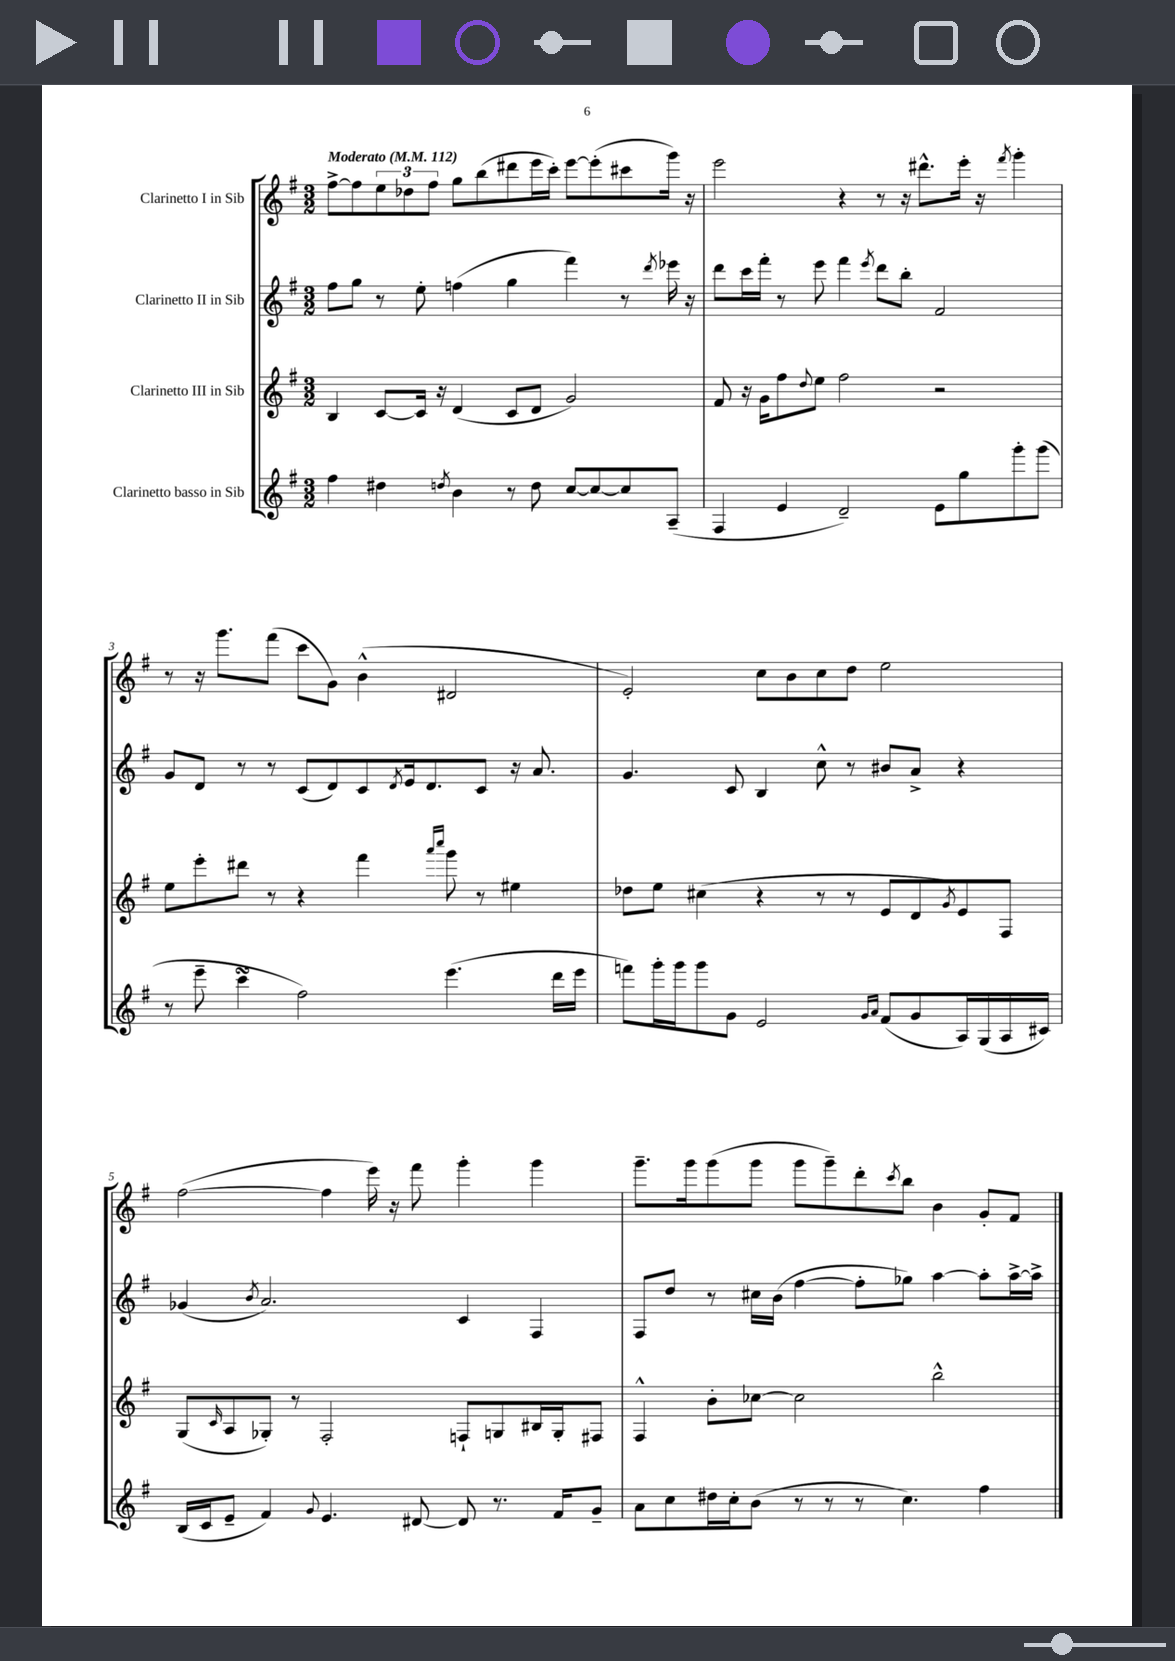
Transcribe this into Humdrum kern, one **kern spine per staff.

**kern	**kern	**kern	**kern
*part4	*part3	*part2	*part1
*staff4	*staff3	*staff2	*staff1
*I"Clarinetto basso in Sib	*I"Clarinetto III in Sib	*I"Clarinetto II in Sib	*I"Clarinetto I in Sib
*clefG2	*clefG2	*clefG2	*clefG2
*k[f#]	*k[f#]	*k[f#]	*k[f#]
*M3/2	*M3/2	*M3/2	*M3/2
*MM112	*MM112	*MM112	*MM112
=1	=1	=1	=1
!	!	!	!LO:TX:a:B:t=Moderato
4ff#\	4B/	8ff#\L	[8ff#^\L
.	.	8gg\J	8ff#\]
4dd#X\	[8c/L	8r	12ee\
.	.	.	12dd-X\
.	16c/Jk]	8ee'\	.
.	.	.	12ff#\J
.	16r	.	.
8qddn/	.	.	.
4b\	(4d/	(4ffn\	8gg\L
.	.	.	(8bb\
8r	8c/L	4gg\	8ddd#X\
8dd\	8d/J	.	16eee\L
.	.	.	16ccc'\JJ)
[8cc/L	2g/)	4fff#\)	[8eee\L
8cc/_	.	.	(8eee'\]
8cc/]	.	8r	8ccc#X\
.	.	8qddd/	.
(8A~/J	.	16eee-X\	16ggg\Jk)
.	.	16r	16r
=2	=2	=2	=2
4F#/	8f#/	8ddd\L	2eee\
.	16r	16ccc\L	.
.	16g\KL	16fff#'\JJ	.
4e/	8ff#\	8r	.
.	8qqdd/	.	.
.	8ee\J	8eee\	.
2d~/)	2ff#\	4fff#\	4r
.	.	8qeee/	.
.	.	8ddd\L	8r
.	.	8bb'\J	16r
.	.	.	8.ddd#X^^\L
8e\L	2r	2f#/	.
8gg\	.	.	16eee'\Jk
.	.	.	16r
.	.	.	8qfff#/
8ggg'\	.	.	4ggg'\
(8ggg\J	.	.	.
!!LO:LB:g=z
=3	=3	=3	=3
8r	8ee\L	8g/L	8r
8eee~\	8eee'\	8d/J	16r
.	.	.	8.ggg\L
4cccsSSs\	8ddd#X\J	8r	.
.	8r	8r	(8fff#\J
2ff#\)	4r	(8c/L	8ccc\L
.	.	8d/)	8g\J)
.	4fff#\	8c/	(4b^^\
.	.	8qd/	.
.	.	16e/k	.
.	.	8.d/	.
.	16qqaaa/LL	.	.
.	16qqcccc/JJ	.	.
(4.eee\	8ggg\	.	2d#X/
.	8r	8c/J	.
.	4ee#X\	16r	.
.	.	8.a/	.
16ddd\LL	.	.	.
16eee\JJ	.	.	.
=4	=4	=4	=4
8fffn\L)	8dd-X\L	4.g/	2e'/)
16ggg'\L	8ee\J	.	.
16ggg\J	.	.	.
8ggg\	(4cc#X\	.	.
8g\J	.	8c/	.
2e/	4r	4B/	8cc\L
.	.	.	8b\
.	8r	8cc^^\	8cc\
.	8r	8r	8dd\J
16qqg/LL	.	.	.
16qqa/JJ	.	.	.
(8f#/L	8e/L	8b#X/L	2ee\
8g/	8d/	8a^/J	.
.	8qg/	.	.
16A/L)	8e/)	4r	.
(16G/	.	.	.
16A/	8F#/J	.	.
16c#X/JJ)	.	.	.
!!LO:LB:g=z
=5	=5	=5	=5
(16B/LL	(8G/L	(4g-X/	([2ff#\
16c/J	.	.	.
.	16qqc/	.	.
8e~/J	8A/	.	.
.	.	8qb/	.
4f#/)	8G-X'/J)	2.a/)	.
.	8r	.	.
8qqg/	.	.	.
4.e/	2F#'/	.	4ff#\]
.	.	.	16eee\)
.	.	.	16r
[8d#X/	.	.	8fff#\
8d#/]	8Fn`/L	4c/	4ggg'\
8.r	8Gn/	.	.
.	16B#X/L	4F#/	4ggg\
16f#/KL	16G'/J	.	.
8g~/J	8F#X/J	.	.
=6	=6	=6	=6
8a\L	4F#^^/	8F#/L	8.ggg~\L
8cc\	.	8dd/J	.
.	.	.	16ggg\k
16dd#X\L	8b'\L	8r	(8ggg\
16cc'\J	.	.	.
(8b\J	[8cc-X\J	16cc#X\LL	8ggg\J
.	.	(16b\JJ	.
8r	2cc-\]	[4ff#\	8ggg\L
8r	.	.	8ggg~\)
8r	.	8ff#'\L]	8ddd'\
.	.	.	8qccc/
4.cc\)	.	8gg-X\J)	8bb\J
.	2bb^^\	[4aa\	4b\
4ff#\	.	8aa'\L]	8g'/L
.	.	[16aa^\L	8f#/J
.	.	16aa^\JJ]	.
==	==	==	==
*-	*-	*-	*-
